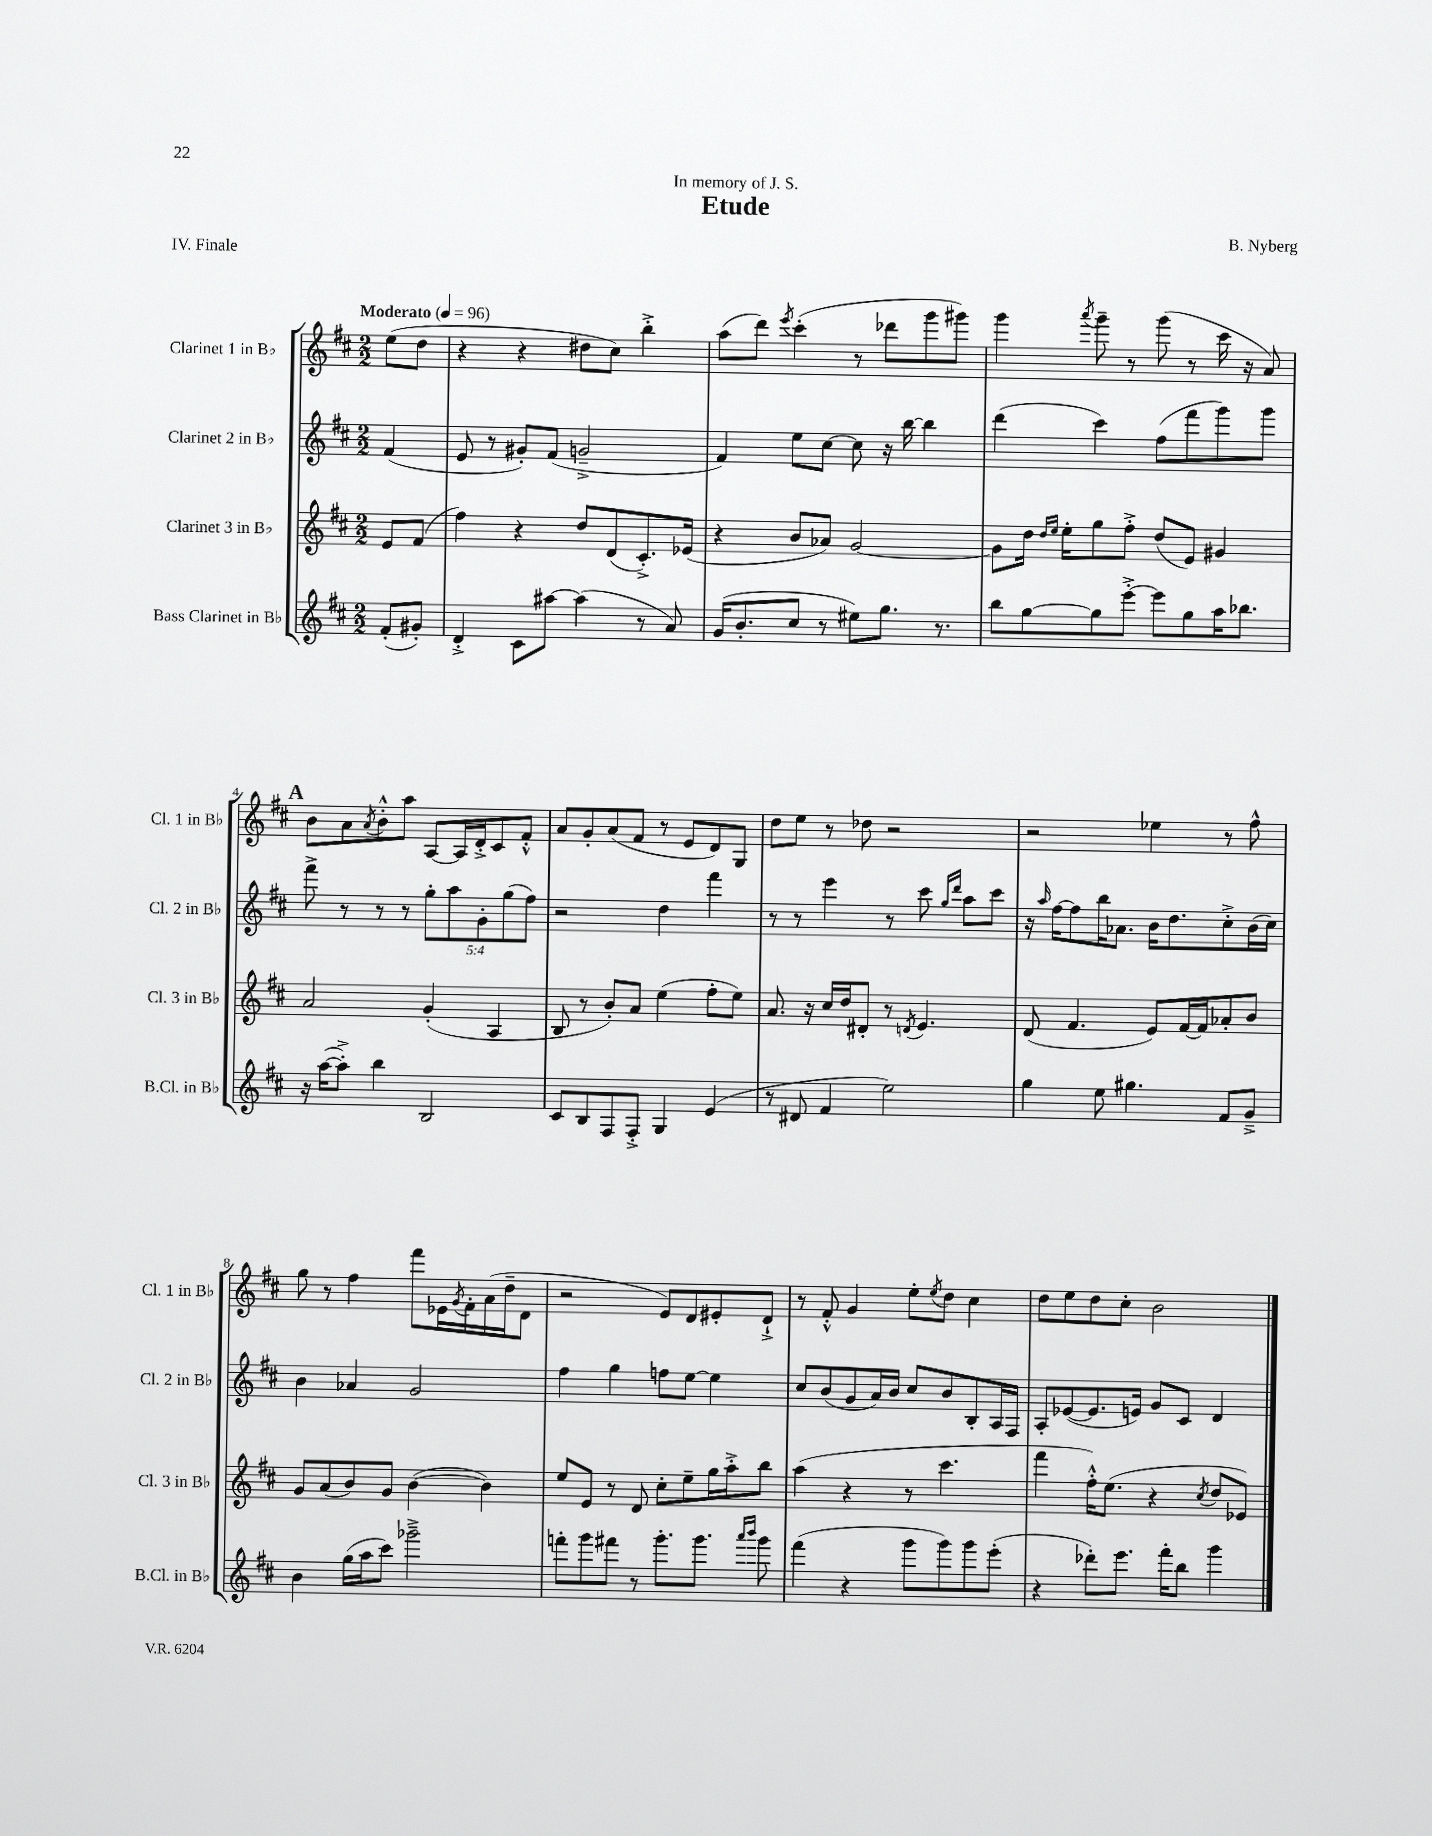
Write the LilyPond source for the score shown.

\header { title = "Etude" composer = "B. Nyberg" dedication = "In memory of J. S." piece = "IV. Finale" }
<<
\new StaffGroup <<
\new Staff = "s0" \with { instrumentName = "Clarinet 1 in Bb" shortInstrumentName = "Cl. 1 in Bb" } {
    \clef treble \key d \major \numericTimeSignature \time 2/2 \partial 4 \tempo "Moderato" 4 = 96
    e''8( d''8 |
    r4 r4 dis''8 cis''8) b''4-.-> |
    a''8( d'''8) \acciaccatura { e'''8 } cis'''4-.( r8 des'''8 g'''8 gis'''8) |
    g'''4 \acciaccatura { a'''8 } g'''8-- r8 g'''8( r8 cis'''16 r16 a'8) |
    \mark \markup { \bold "A" } b'8 a'8 \acciaccatura { a'8 } b'8-.-^ a''8 a8~ a16 d'16-.-> cis'8 fis'8-.-^ |
    a'8 g'8-. a'8( fis'8 r8 e'8 d'8) g8 |
    d''8 e''8 r8 des''8 r2 |
    r2 ees''4 r8 fis''8-^ |
    g''8 r8 fis''4 fis'''8 ees'16 \acciaccatura { g'8 } fis'16-. a'16( d''16-- d'8 |
    r2 e'8) d'8 eis'8-. d'8-!-> |
    r8 fis'8-.-^ g'4 e''8-. \acciaccatura { e''8 } d''8 cis''4 |
    d''8 e''8 d''8 cis''8-. b'2 \bar "|." |
}
\new Staff = "s1" \with { instrumentName = "Clarinet 2 in Bb" shortInstrumentName = "Cl. 2 in Bb" } {
    \clef treble \key d \major \numericTimeSignature \time 2/2 \override Staff.TupletNumber.text = #tuplet-number::calc-fraction-text \partial 4
    fis'4( |
    e'8 r8 gis'8-.) fis'8( g'2---> |
    fis'4) e''8 cis''8~ cis''8 r16 b''16~ b''4 |
    d'''4( cis'''4) fis''8( fis'''8 g'''8) g'''8 |
    \mark \markup { \bold "A" } fis'''8-> r8 r8 r8 \tuplet 5/4 { g''8-. a''8 g'8-. g''8( fis''8) } |
    r2 d''4 fis'''4 |
    r8 r8 e'''4 r8 cis'''8 \grace { g''16 d'''16 } a''8 cis'''8 |
    r16 \grace { a''16 } fis''16~ fis''8 b''16 aes'8. b'16 d''8. cis''8-.-> b'16( cis''16) |
    b'4 aes'4 g'2 |
    fis''4 g''4 f''8 e''8~ e''4 |
    cis''8 b'8( g'8 a'16) b'16 cis''8 b'8 b8-. a16 fis16 |
    a8-. ees'8~( ees'8. e'16) g'8 cis'8 d'4 \bar "|." |
}
\new Staff = "s2" \with { instrumentName = "Clarinet 3 in Bb" shortInstrumentName = "Cl. 3 in Bb" } {
    \clef treble \key d \major \numericTimeSignature \time 2/2 \partial 4
    e'8 fis'8( |
    fis''4) r4 d''8 d'8( cis'8.-.->) ees'16( |
    r4 b'8 aes'8) g'2~ |
    g'8 d''16 \grace { d''16 e''16 } e''16-. g''8 fis''8-.-> d''8( e'8) gis'4 |
    \mark \markup { \bold "A" } a'2 g'4-.( a4 |
    b8 r8 b'8-.) a'8 e''4( fis''8-. e''8) |
    a'8. r16 cis''16 d''16 dis'8-. r8 \acciaccatura { d'8 } e'4. |
    d'8( fis'4. e'8) fis'16~ fis'16 aes'8-. b'8 |
    g'8 a'8( b'8) g'8 b'4~( b'4) |
    e''8 e'8 r8 d'8 cis''8-. e''8-- g''16 a''16-.-> b''8 |
    a''4( r4 r8 cis'''4. |
    fis'''4 fis''16-.-^) e''8.( r4 \acciaccatura { cis''8 } d''8 ees'8) \bar "|." |
}
\new Staff = "s3" \with { instrumentName = "Bass Clarinet in Bb" shortInstrumentName = "B.Cl. in Bb" } {
    \clef treble \key d \major \numericTimeSignature \time 2/2 \partial 4
    fis'8-.( gis'8-.) |
    d'4-.-> cis'8 ais''8~ ais''4( r8 a'8) |
    g'16( b'8.-. cis''8 r8 eis''8) g''8. r8. |
    b''8 g''8~ g''8 e'''8~-.-> e'''8 g''8 a''16 bes''8. |
    \mark \markup { \bold "A" } r16 a''16~( a''8-.->) b''4 b2 |
    cis'8 b8 fis8 fis8-.-> g4 e'4( |
    r8 dis'8 fis'4 e''2) |
    g''4 e''8 gis''4. fis'8 g'8---> |
    b'4 g''16( a''16 cis'''8) ges'''2---> |
    f'''8-. g'''8 fis'''8 r8 g'''8.-. g'''8. \grace { a'''16 b'''16 } g'''8 |
    fis'''4( r4 g'''8 g'''8) g'''8 e'''8-.( |
    r4 des'''8-.) e'''8. fis'''16-. b''8 g'''4 \bar "|." |
}
>>
>>
